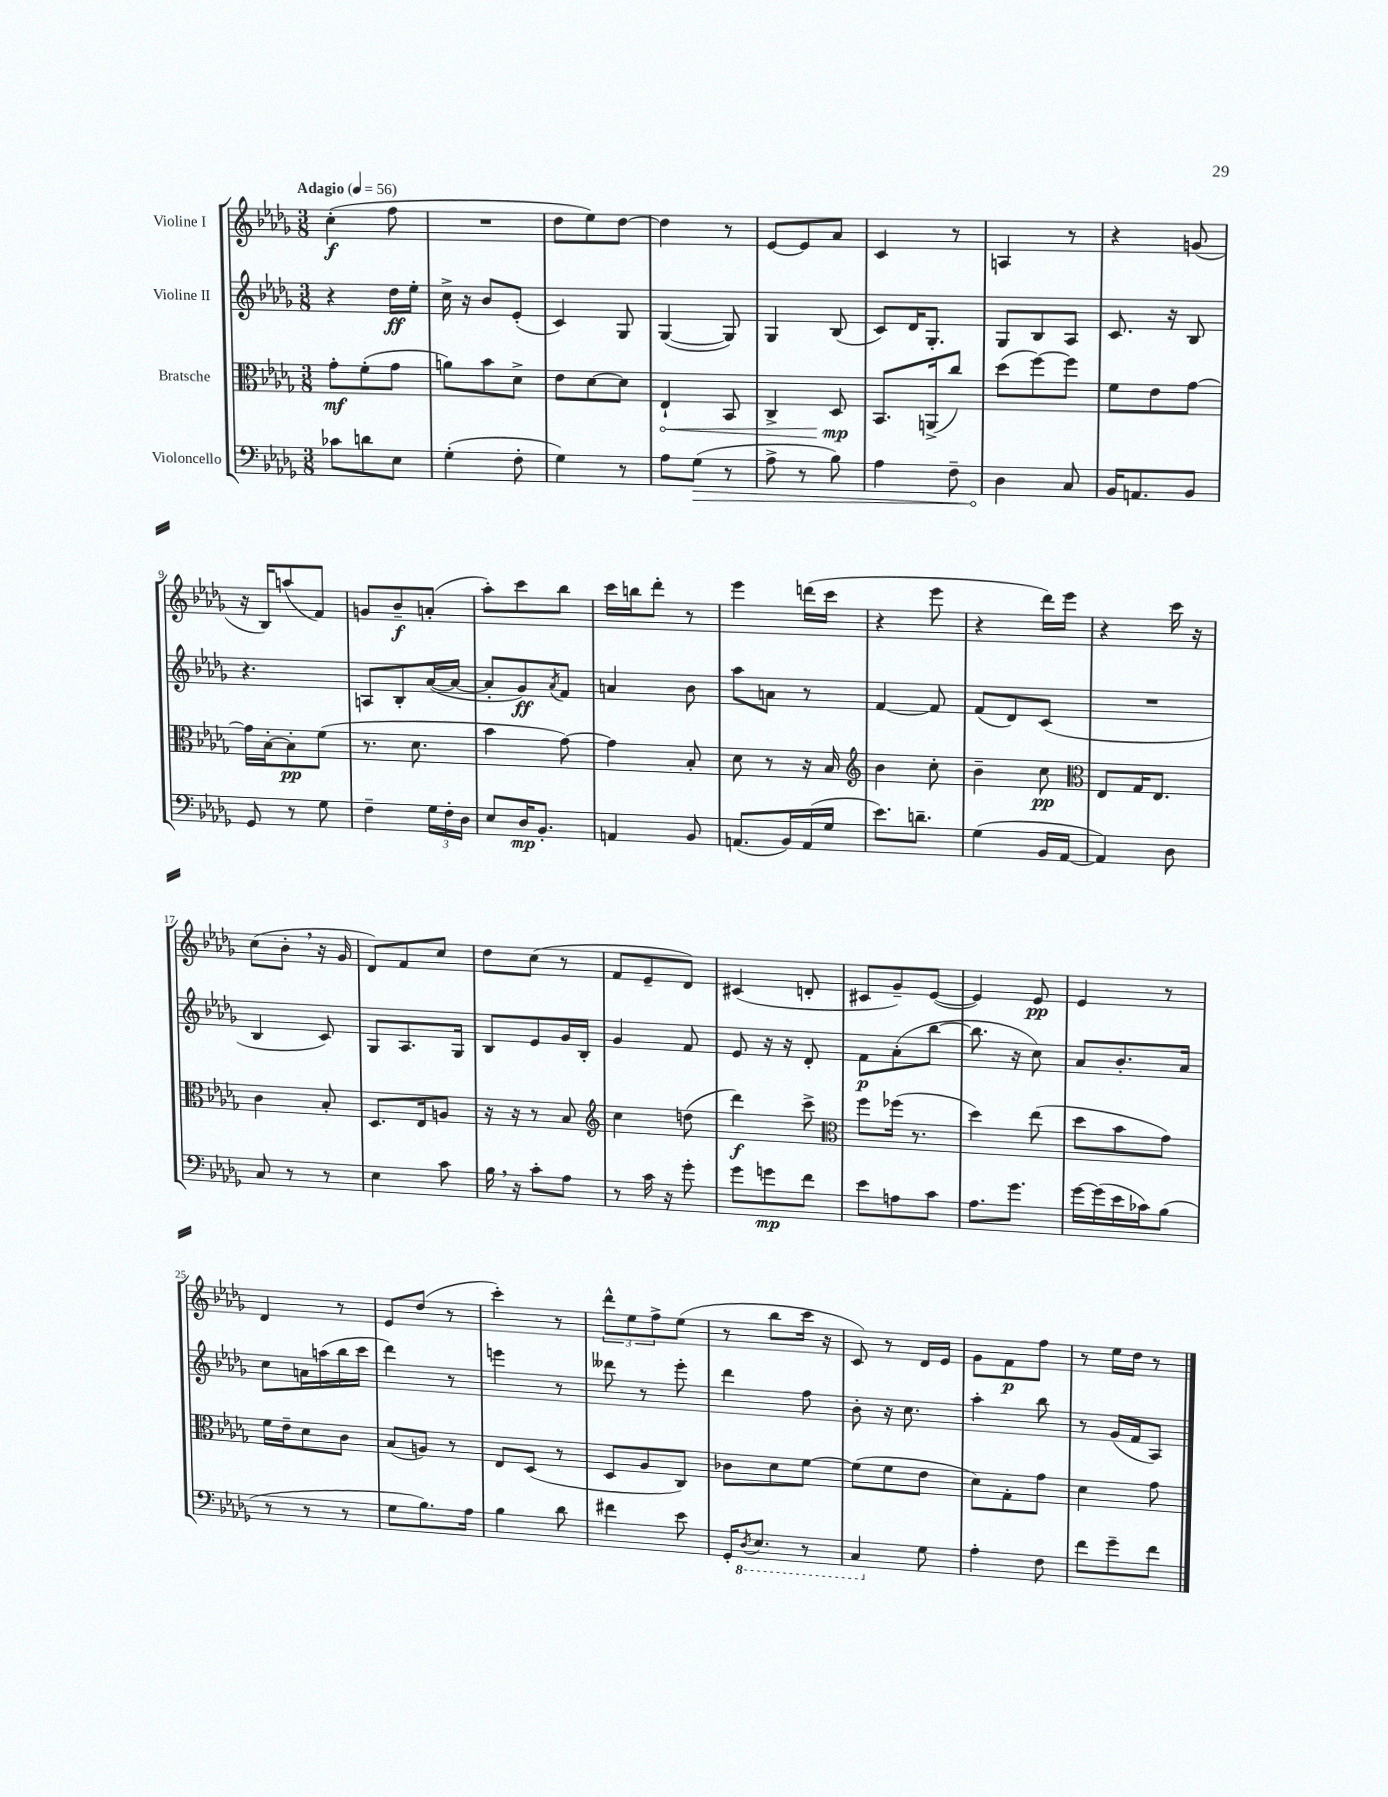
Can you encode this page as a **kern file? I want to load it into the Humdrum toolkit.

**kern	**kern	**kern	**kern
*staff4	*staff3	*staff2	*staff1
*clefF4	*clefC3	*clefG2	*clefG2
*k[b-e-a-d-g-]	*k[b-e-a-d-g-]	*k[b-e-a-d-g-]	*k[b-e-a-d-g-]
*M3/8	*M3/8	*M3/8	*M3/8
*MM56	*MM56	*MM56	*MM56
8c-	8g-'	4r	(4cc'
8d	(8f'	.	.
8E-	8g-	16dd-	8ff
.	.	16ee-'	.
=	=	=	=
(4G-'	8a)	16cc^	4.r
.	.	16r	.
.	8b-	8b-	.
8F'	8d-^	(8e-'	.
=	=	=	=
4G-)	8e-	4c)	8dd-
.	[8d-	.	8ee-)
8r	8d-]	8G-	[8dd-
=	=	=	=
8A-	4E-`	([4G-	4dd-]
(8G-	.	.	.
8r	8BB-	8G-])	8r
=	=	=	=
8A-^	4C^	4G-	[8e-
8r	.	.	8e-]
8B-)	8D-	(8B-	8a-
=	=	=	=
4A-	8.BB-	8c)	4c
.	.	16d-	.
.	(16AA^	8.G-'	.
8F~	8cc)	.	8r
=	=	=	=
4D-	(8dd-	8G-	4A
.	[8ff)	8B-	.
8C	8ff]	8A-	8r
=	=	=	=
16BB-	8f	8.c	4r
8.AA	.	.	.
.	8e-	.	.
.	.	16r	.
8BB-	[8g-	8B-	(8g
=	=	=	=
8GG-	16g-]	4.r	16r
.	[16B-'	.	16B-)
8r	8B-']	.	(8aa
8G-	(8f	.	8f)
=	=	=	=
4F~	8.r	8A	8g
.	.	8B-'	8b-~
.	8.d-	.	.
24G-	.	([16a-	(8a'
24F'	.	.	.
.	.	16a-_	.
24D-	.	.	.
=	=	=	=
8E-	4b-	8a-']	8aa-')
16D-	.	8g-)	8ccc
8.BB-'	.	.	.
.	.	8qa-	.
.	[8g-)	8f	8bb-
=	=	=	=
4AA	4g-]	4a	16ccc
.	.	.	16bb
.	.	.	8ddd-'
8BB-	8B-'	8b-	8r
=	=	=	=
(8.AA	8d-	8aa-	4eee-
.	8r	8a	.
16BB-)	.	.	.
(16AA	16r	8r	(16ddd
16G-	16B-	.	16ccc
=	=	=	=
*	*clefG2	*	*
8.e-)	4b-	[4f	4r
8.d~	.	.	.
.	8cc'	8f]	8eee-
=	=	=	=
(4G-	4b-~	(8f	4r
.	.	8d-)	.
16BB-	8cc	(8c	16ddd-)
[16AA-	.	.	16eee-
=	=	=	=
*	*clefC3	*	*
4AA-])	8E-	4.r	4r
.	16G-	.	.
.	8.E-	.	.
8D-	.	.	16ccc
.	.	.	16r
=	=	=	=
8C	4c	4B-	(8cc
8r	.	.	8b-'
8r	8B-'	8c)	16r
.	.	.	16g-
=	=	=	=
4E-	8.D-	8G-	8d-)
.	.	8.A-	8f
.	16E-	.	.
8c	8A	.	8cc
.	.	16G-	.
=	=	=	=
16B-	16r	8B-	8dd-
16r	16r	.	.
8c'	8r	8e-	(8cc
8A-	8B-	16g-	8r
.	.	16B-'	.
=	=	=	=
*	*clefG2	*	*
8r	4cc	4g-	8f
16c	.	.	8e-~
16r	.	.	.
8g-'	(8dd	8f	8d-)
=	=	=	=
8g-	4ddd-)	8e-	(4c#
8g	.	16r	.
.	.	16r	.
8f	8ccc^	8d-'	8d'
=	=	=	=
*	*clefC3	*	*
8e-	8ff	8f	8c#
8A	(16ff-	(8a-'	8g-~)
.	8.r	.	.
8c	.	[8bb-	([8e-
=	=	=	=
8.A-	4dd-)	8.bb-]	4e-])
8.g-	.	16r	.
.	(8ee-	8cc)	8e-
=	=	=	=
[16g-	8dd-	8a-	4e-
(16g-]	.	.	.
16e-	8b-	8.b-'	.
16c-)	.	.	.
(8B-	8g-)	.	8r
.	.	16a-	.
=	=	=	=
8r	16f	8cc	4d-
.	16e-~	.	.
8r	8d-	16a	.
.	.	(16aa	.
8r	8c	16bb-	8r
.	.	16ccc	.
=	=	=	=
8G-	(8B-	4ddd-)	8e-
8.B-)	8A)	.	(8dd-
.	8r	8r	8r
16A-	.	.	.
=	=	=	=
4B-	8E-	4eee	4ccc')
.	(8D-	.	.
8d-	8r	8r	8r
=	=	=	=
4f#	8D-	8ddd--	12ddd-^^
.	.	.	12ee-
.	8A-	8r	.
.	.	.	12ff^
8e-	8C)	8eee-'	(8ee-
=	=	=	=
16GG-'	8c-	4ddd-	8r
8qDD-	.	.	.
8.EE-	.	.	.
.	8d-	.	8bb-
8r	[8f	8ff	16ccc
.	.	.	16r
=	=	=	=
4CC	(8f]	8b-'	8c)
.	8f	16r	8r
.	.	8.cc	.
8G-	8e-	.	16d-
.	.	.	16e-
=	=	=	=
4A-'	8d-)	4aa-'	8g-
.	8G-'	.	8f
8F	8g-	8bb-	8ff
=	=	=	=
8f	4d-	8r	8r
8g-~	.	(16g-	16ee-
.	.	16f	16dd-
8f	8g-	8A-)	8r
==	==	==	==
*-	*-	*-	*-
